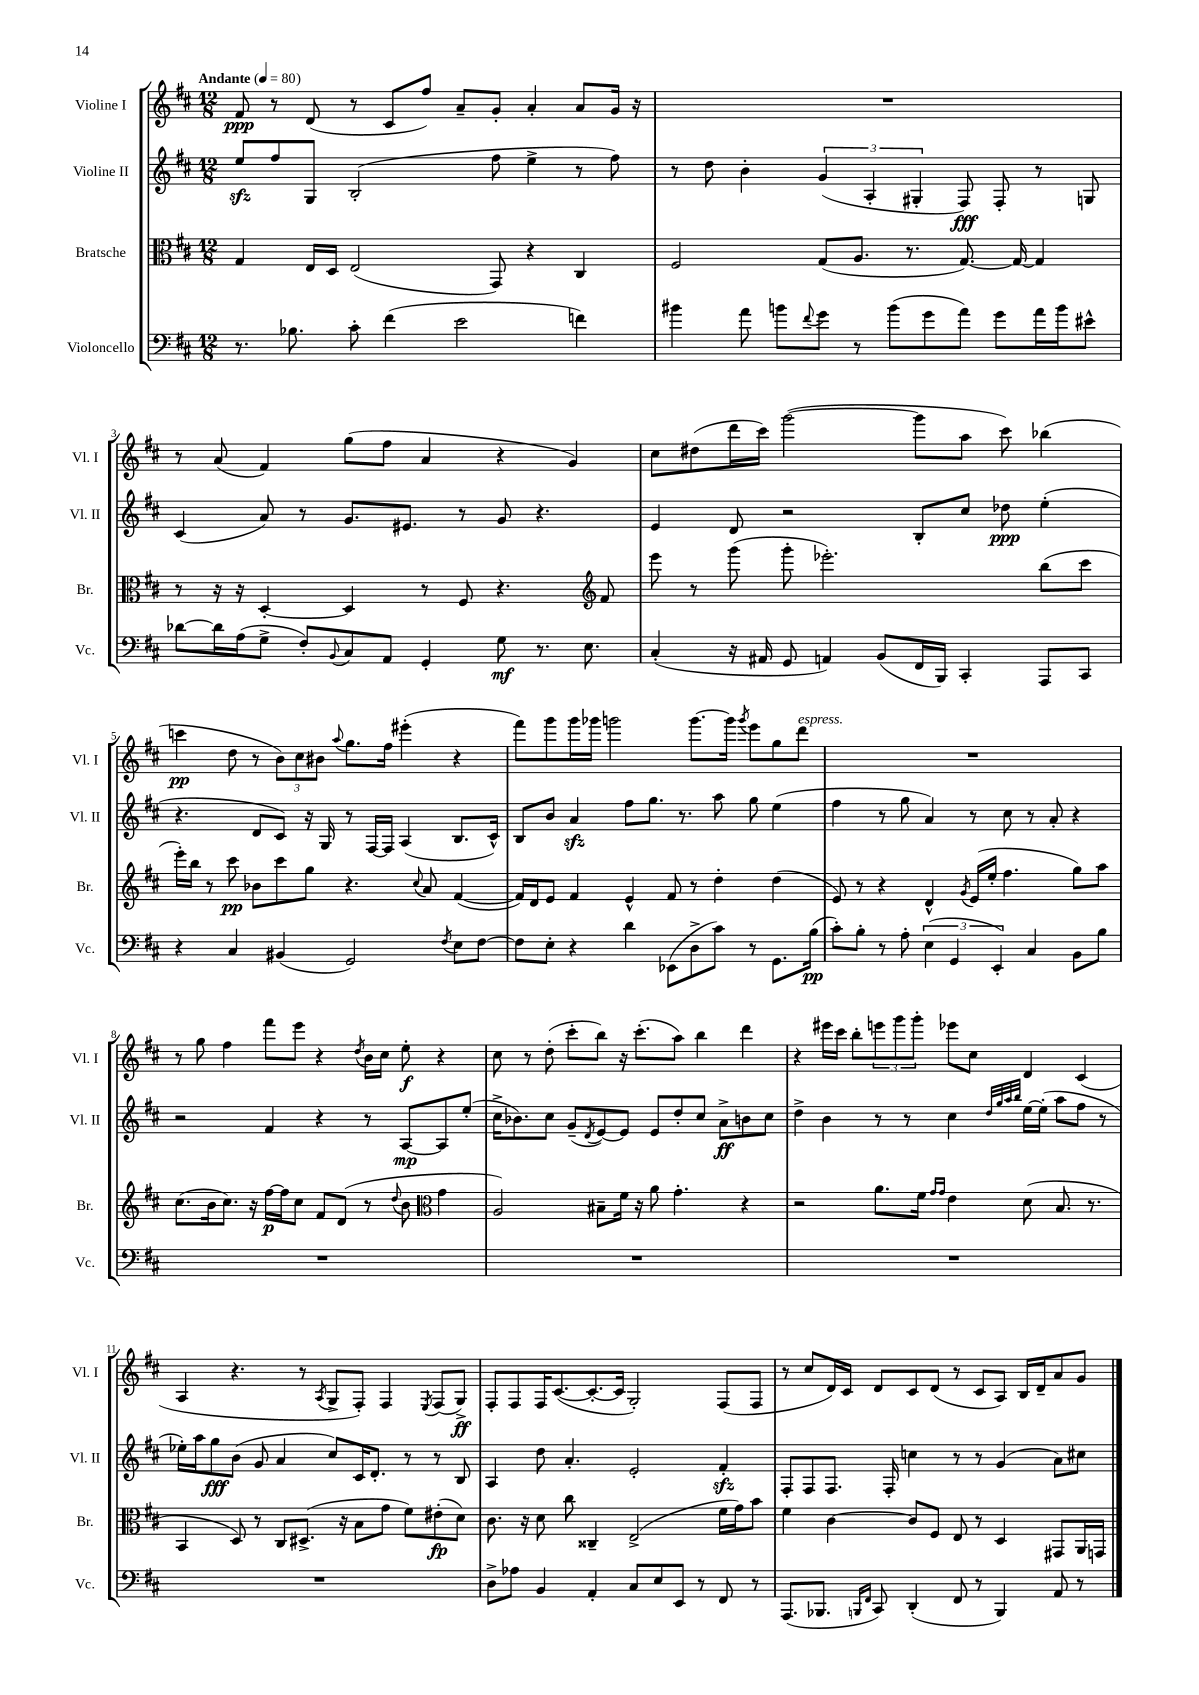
<<
\new StaffGroup <<
\new Staff = "s0" \with { instrumentName = "Violine I" shortInstrumentName = "Vl. I" } {
    \clef treble \key d \major \numericTimeSignature \time 12/8 \tempo "Andante" 4 = 80
    fis'8\ppp r8 d'8( r8 cis'8 fis''8) a'8-- g'8-. a'4-. a'8 g'16 r16 |
    R1. |
    r8 a'8( fis'4) g''8( fis''8 a'4 r4 g'4) |
    cis''8 dis''8( d'''16 cis'''16) g'''2~( g'''8 a''8 cis'''8) bes''4( |
    c'''4\pp d''8 r8 \tuplet 3/2 { b'8) cis''8 bis'8 } \appoggiatura { a''8 } g''8. fis''16 eis'''4-.( r4 |
    fis'''8) g'''8 g'''16 ges'''16 g'''2 g'''8.~ g'''16 \acciaccatura { g'''8 } e'''8 g''8 d'''8^\markup { \italic "espress." } |
    R1. |
    r8 g''8 fis''4 fis'''8 e'''8 r4 \acciaccatura { d''8 } b'16 cis''16 e''8-.\f r4 |
    cis''8 r8 d''8-.( cis'''8-. b''8) r16 cis'''8.-.( a''8) b''4 d'''4 |
    r4 eis'''16 cis'''16 b''8-. \tuplet 3/2 { e'''8 g'''8 g'''8-. } ees'''8 cis''8 d'4 cis'4( |
    a4 r4. r8 \acciaccatura { a8 } g8-> fis8-.) fis4 \acciaccatura { e8 } fis8( g8->\ff) |
    fis8-. fis8 fis16 cis'8.~( cis'8.~-. cis'16 g2-.) fis8( fis8 |
    r8 cis''8 d'16) cis'16 d'8 cis'8 d'8( r8 cis'8 a8) b16 d'16-- a'8 g'8 \bar "|." |
}
\new Staff = "s1" \with { instrumentName = "Violine II" shortInstrumentName = "Vl. II" } {
    \clef treble \key d \major \numericTimeSignature \time 12/8
    e''8\sfz fis''8 g8 b2-.( fis''8 e''4-> r8 fis''8) |
    r8 d''8 b'4-. \tuplet 3/2 { g'4( a4-. gis4-. } fis8\fff) fis8-. r8 g8 |
    cis'4( a'8) r8 g'8. eis'8. r8 g'8 r4. |
    e'4 d'8 r2 b8-. cis''8 des''8\ppp e''4-.( |
    r4. d'8 cis'8) r16 g16 r8 fis16~ fis16 a4( b8. cis'16-^) |
    b8 b'8 a'4\sfz fis''8 g''8. r8. a''8 g''8 e''4( |
    fis''4 r8 g''8 a'4) r8 cis''8 r8 a'8-. r4 |
    r2 fis'4 r4 r8 a8~\mp a8 e''8-.( |
    cis''16-> bes'8.) cis''8 g'8--( \acciaccatura { d'8 } e'8~) e'8 e'8 d''8-. cis''8 a'8->\ff b'8 cis''8 |
    d''4-> b'4 r8 r8 cis''4 \grace { d''32 g''32 a''32 b''32 } e''16~ e''16-.( a''8 fis''8 r8 |
    ees''16-.) a''16 g''8\fff b'8( g'8 a'4 cis''8) cis'16 d'8.-. r8 r8 b8 |
    a4 d''8 a'4.-. e'2-. fis'4-.\sfz |
    fis8-. fis8 fis8. fis16-. c''4 r8 r8 g'4( a'8) cis''8 \bar "|." |
}
\new Staff = "s2" \with { instrumentName = "Bratsche" shortInstrumentName = "Br." } {
    \clef alto \key d \major \numericTimeSignature \time 12/8
    g4 e16 d16 e2( g,8) r4 cis4 |
    fis2 g8( a8. r8. g8.~) g16~ g4 |
    r8 r16 r16 d4~-. d4 r8 fis8 r4. \clef treble fis'8 |
    e'''8 r8 g'''8( g'''8-. ees'''2.-.) b''8( cis'''8 |
    e'''16-.) b''16 r8 cis'''8\pp bes'8 cis'''8 g''8 r4. \appoggiatura { cis''8 } a'8 fis'4~( |
    fis'16) d'16 e'8 fis'4 e'4-^ fis'8 r8 d''4-. d''4( |
    e'8) r8 r4 d'4-^ \acciaccatura { g'8 } e'16( e''16-. fis''4. g''8) a''8 |
    cis''8.( b'16 cis''8.) r16 fis''16~\p fis''16 cis''8 fis'8 d'8( r8 \appoggiatura { d''8 } b'8 \clef alto g'4 |
    a2) bis8-- fis'16 r16 a'8 g'4.-. r4 |
    r2 a'8. fis'16 \grace { g'16 g'16 } e'4 d'8( b8. r8. |
    b,4 d8) r8 cis8 dis8.->( r16 b8 g'8 fis'8) eis'8-.\fp( d'8) |
    cis'8. r16 d'8 cis''8 cisis4-- e2->( fis'16 g'16) b'8 |
    fis'4 cis'4~ cis'8 fis8 e8 r8 d4 gis,8 a,16 g,16 \bar "|." |
}
\new Staff = "s3" \with { instrumentName = "Violoncello" shortInstrumentName = "Vc." } {
    \clef bass \key d \major \numericTimeSignature \time 12/8
    r8. bes8. cis'8-. fis'4( e'2 f'4) |
    bis'4 a'8 b'8 \appoggiatura { fis'8 } g'8 r8 b'8( g'8 a'8) g'8 a'16 b'16 eis'8-^ |
    des'8~ des'16 a16( g8-> fis8-.) \appoggiatura { b,8 } cis8 a,8 g,4-. g8\mf r8. e8. |
    cis4-.( r16 ais,16 g,8 a,4) b,8( fis,16 b,,16) cis,4-. a,,8 cis,8 |
    r4 cis4 bis,4( g,2) \acciaccatura { fis8 } e8 fis8~ |
    fis8 e8-. r4 d'4 ees,8( d8-> cis'8) r8 g,8. b16\pp( |
    cis'8-.) b8-. r8 a8-. \tuplet 3/2 { e4( g,4 e,4-.) } cis4 b,8 b8 |
    R1. |
    R1. |
    R1. |
    R1. |
    d8-> aes8 b,4 a,4-. cis8 e8 e,8 r8 fis,8 r8 |
    a,,8.( bes,,8. \grace { b,,16 fis,16 } cis,8) d,4-.( fis,8 r8 b,,4) a,8 r8 \bar "|." |
}
>>
>>
